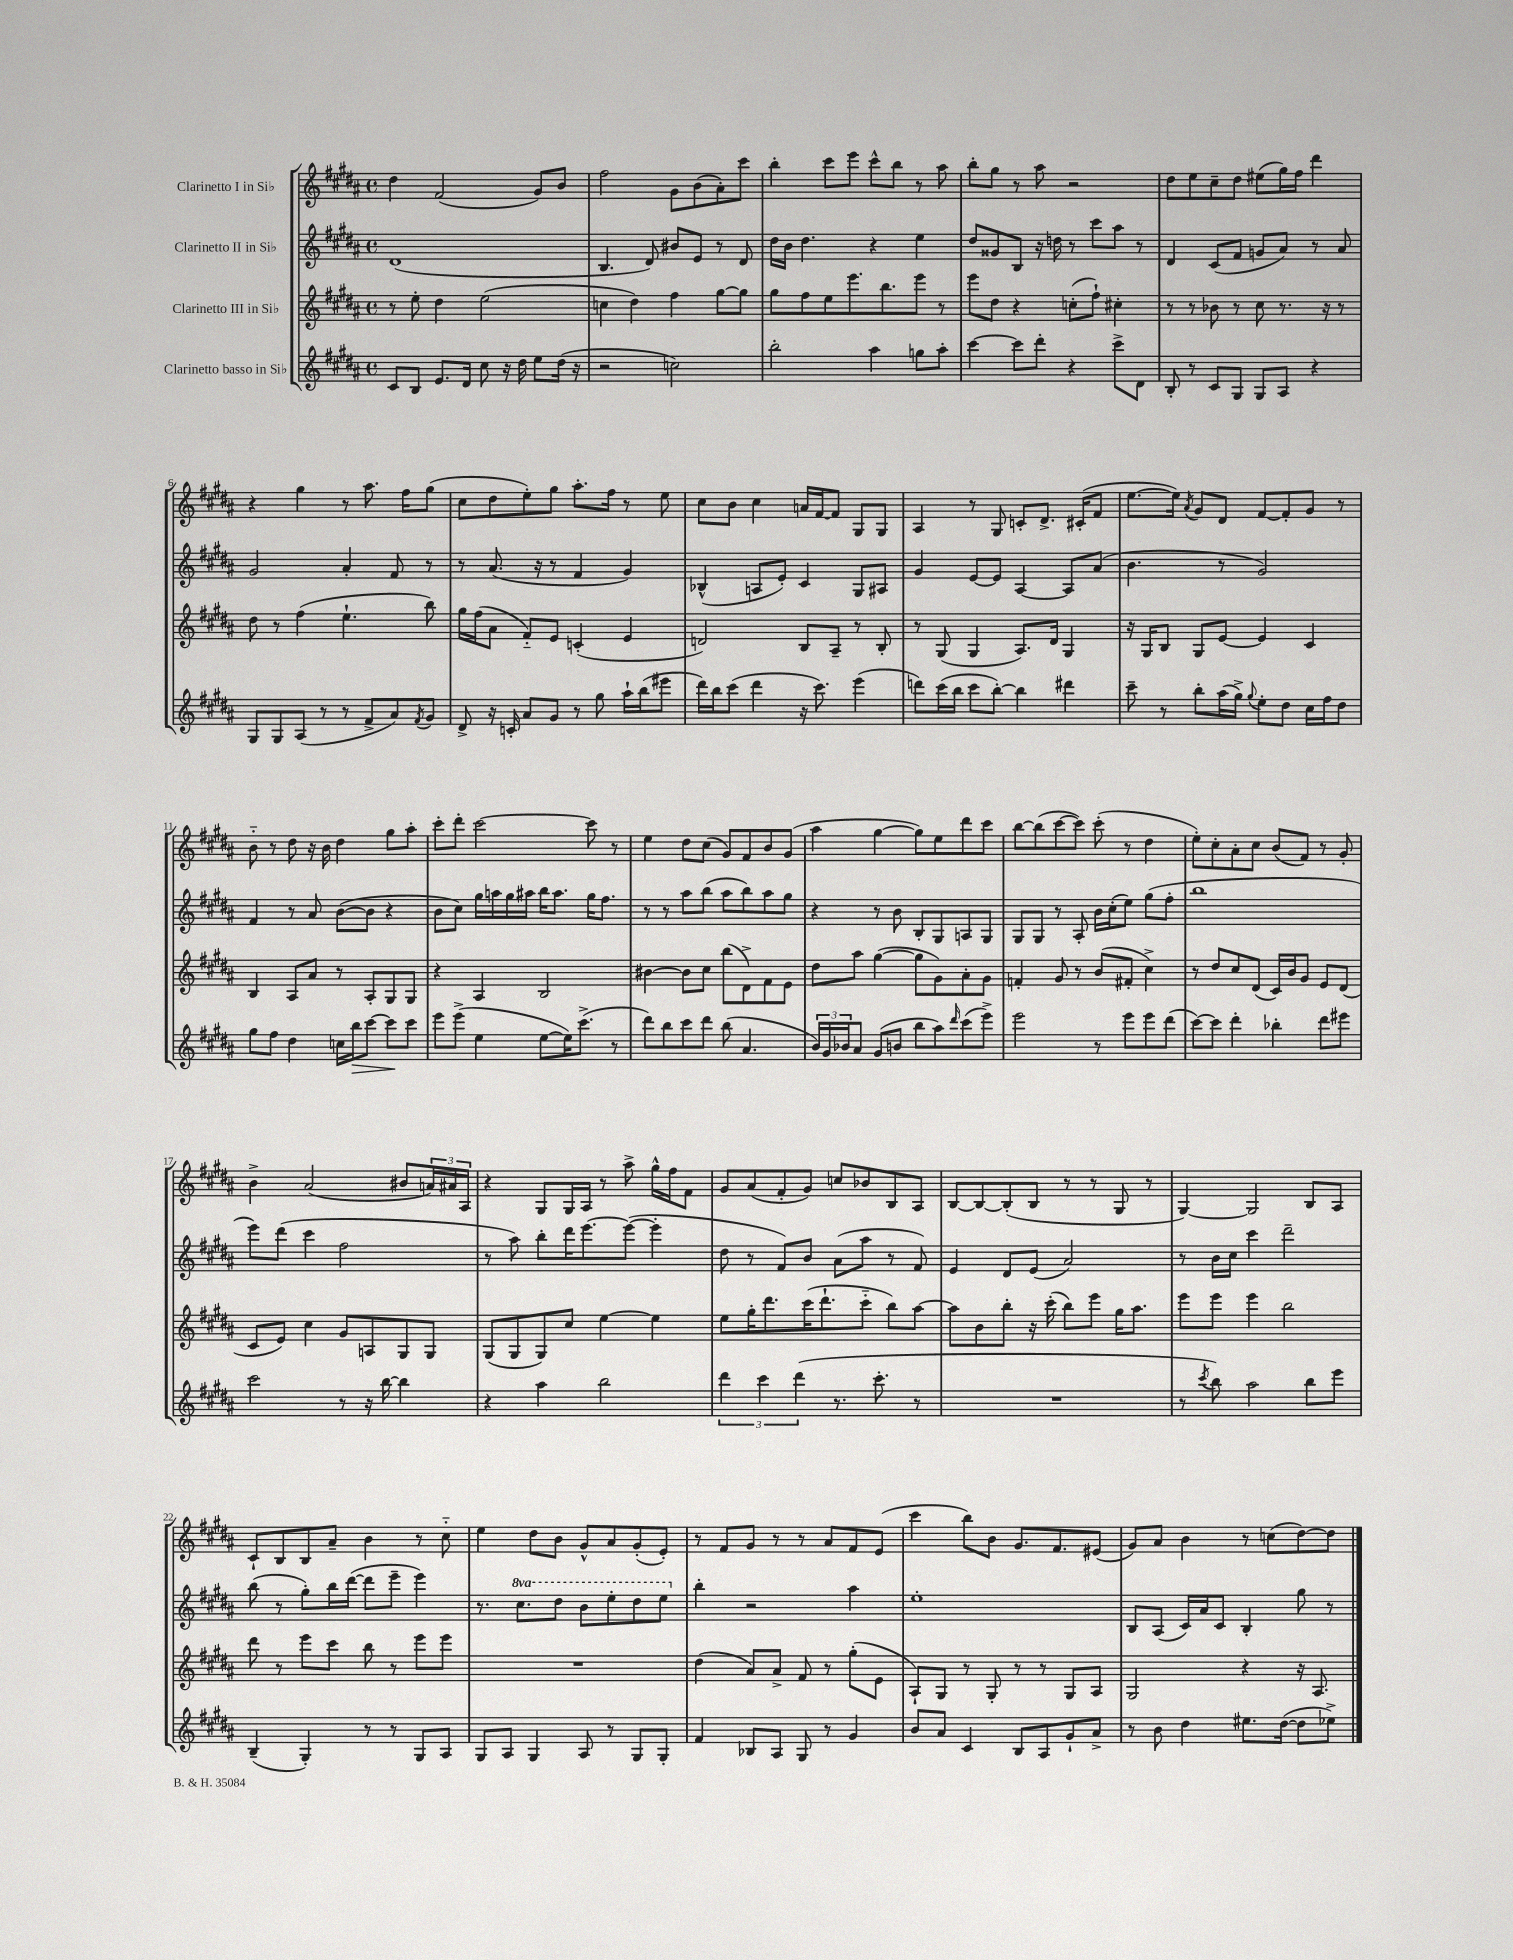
<<
\new StaffGroup <<
\new Staff = "s0" \with { instrumentName = "Clarinetto I in Sib" } {
    \clef treble \key b \major \defaultTimeSignature \time 4/4
    dis''4 fis'2( gis'8) b'8 |
    fis''2 gis'8 b'8( ais'8-.) cis'''8 |
    b''4-. cis'''8 e'''8 cis'''8-^ b''8 r8 ais''8 |
    b''8-. gis''8 r8 ais''8 r2 |
    dis''8 e''8 cis''8-- dis''8 eis''8( gis''16) fis''16 dis'''4 |
    r4 gis''4 r8 ais''8. fis''16 gis''8( |
    cis''8 dis''8 e''8-.) gis''8 ais''8.-. fis''16 r8 e''8 |
    cis''8 b'8 cis''4 a'16 fis'16~ fis'8 gis8 gis8 |
    ais4 r8 gis8 c'8-. dis'8.-> cis'16-.( fis'8 |
    e''8.~ e''16) \acciaccatura { ais'8 } gis'8 dis'8 fis'8~ fis'8-. gis'8 r8 |
    b'8-_ r8 dis''8 r16 b'16 dis''4 gis''8 ais''8-. |
    cis'''8-. dis'''8-. cis'''2~ cis'''8 r8 |
    e''4 dis''8 cis''8( gis'8) fis'8 b'8 gis'8( |
    ais''4 gis''4~ gis''8) e''8 dis'''8 cis'''8 |
    b''8~ b''8( cis'''8~ cis'''8) cis'''8-.( r8 dis''4 |
    e''8-.) cis''8-. ais'8-. cis''8 b'8( fis'8) r8 gis'8-. |
    b'4-> ais'2( bis'8 \tuplet 3/2 { a'16) ais'16 ais16 } |
    r4 gis8 gis16 ais16 r8 ais''8-> gis''16-^ fis''16 fis'8 |
    gis'8 ais'8( fis'8-. gis'8) c''8 bes'8 b8 ais8 |
    b8~ b8~ b8-.( b8 r8 r8 gis8 r8 |
    gis4~) gis2 b8 ais8 |
    cis'8-! b8 b8 ais'8-- b'4 r8 cis''8-_ |
    e''4 dis''8 b'8 gis'8-^ ais'8 gis'8-.( e'8-.) |
    r8 fis'8 gis'8 r8 r8 ais'8 fis'8 e'8( |
    cis'''4 b''8) b'8 gis'8. fis'8. eis'8( |
    gis'8) ais'8 b'4 r8 c''8( dis''8~) dis''8 \bar "|." |
}
\new Staff = "s1" \with { instrumentName = "Clarinetto II in Sib" } {
    \clef treble \key b \major \defaultTimeSignature \time 4/4 \set Staff.ottavationMarkups = #ottavation-simple-ordinals
    dis'1( |
    b4. dis'8) bis'8 e'8 r8 dis'8 |
    dis''16 b'16 dis''4. r4 e''4 |
    dis''8 gisis'8 b8 r16 d''16 r8 cis'''8 ais''8 r8 |
    dis'4 cis'8( fis'8 g'8 ais'8) r8 ais'8 |
    gis'2 ais'4-. fis'8 r8 |
    r8 ais'8.( r16 r8 fis'4 gis'4) |
    bes4-^( a8 e'8-.) cis'4 gis8 ais8 |
    gis'4 e'8~ e'8 ais4~ ais8 ais'8( |
    b'4. r8 gis'2) |
    fis'4 r8 ais'8 b'8~( b'8 r4 |
    b'8 cis''8) gis''16 a''16 gis''16 ais''16 b''16 ais''8. gis''16 fis''8. |
    r8 r8 ais''8 b''8( ais''8 b''8) ais''8 gis''8 |
    r4 r8 b'8 b8-. gis8 a8 gis8 |
    gis8 gis8 r8 ais8-. b'16 cis''16-.( e''8) gis''8( fis''8-. |
    b''1 |
    e'''8) dis'''8( cis'''4 fis''2 |
    r8 ais''8) b''8-. dis'''16 e'''8.~ e'''8~( e'''4-. |
    dis''8 r8 fis'8) b'8 ais'8( ais''8 r8 fis'8) |
    e'4 dis'8 e'8( ais'2) |
    r8 b'16 cis''16 cis'''4 dis'''2-- |
    b''8( r8 gis''8-.) b''16 dis'''16~( dis'''8 e'''8-- e'''4) |
    r8. \ottava #1 cis'''8. dis'''8 b''8 e'''8-. dis'''8 e'''8 \ottava #0 |
    b''4-. r2 ais''4 |
    e''1-. |
    b8 ais8( cis'16) ais'16 cis'8 b4-. gis''8 r8 \bar "|." |
}
\new Staff = "s2" \with { instrumentName = "Clarinetto III in Sib" } {
    \clef treble \key b \major \defaultTimeSignature \time 4/4
    r8 e''8-. dis''4 e''2( |
    c''4 dis''4) fis''4 gis''8~ gis''8 |
    gis''8 fis''8 e''8 e'''8. b''8. e'''8 r8 |
    e'''8 dis''8 r4 c''8-.( fis''8-!) cis''4-. |
    r8 r8 bes'8 r8 cis''8 r8. r16 r8 |
    dis''8 r8 fis''4( e''4.-! b''8) |
    gis''16 fis''16( ais'8 fis'8-_) e'8 c'4-.( e'4 |
    d'2) b8 ais8-- r8 b8-. |
    r8 gis8( gis4 ais8.) dis'16 gis4 |
    r16 gis16 b8 gis8 e'8~ e'4 cis'4 |
    b4 ais8 ais'8 r8 ais8-. gis8 gis8 |
    r4 ais4 b2 |
    bis'4~ bis'8 cis''8 b''8( dis'8->) fis'8 e'8 |
    dis''8 ais''8 gis''4~( gis''8 gis'8) ais'8-. gis'8 |
    f'4-. gis'8 r8 b'8( fis'8-. cis''4->) |
    r8 dis''8 cis''8 dis'8( cis'16) b'16 gis'8 e'8 dis'8( |
    cis'8 e'8) cis''4 gis'8 a8 gis8 gis8 |
    gis8( gis8 gis8) cis''8 e''4~ e''4 |
    e''8 gis''16-. dis'''8. cis'''16( dis'''8.-! cis'''8-_ b''8) ais''8~ |
    ais''8 b'8 b''8-. r16 cis'''16-.( b''8) e'''8 gis''16 ais''8. |
    e'''8 e'''8 e'''4 b''2 |
    dis'''8 r8 e'''8 cis'''8 b''8 r8 e'''8 e'''8 |
    R1 |
    dis''4( ais'8) ais'8-> fis'8 r8 gis''8-.( e'8 |
    ais8-!) gis8 r8 gis8-. r8 r8 gis8 ais8 |
    gis2 r4 r16 ais8. \bar "|." |
}
\new Staff = "s3" \with { instrumentName = "Clarinetto basso in Sib" } {
    \clef treble \key b \major \defaultTimeSignature \time 4/4
    cis'8 b8 e'8. dis'16 cis''8 r16 dis''16 e''8 dis''16( r16 |
    r2 c''2) |
    b''2-. ais''4 g''8 ais''8-. |
    cis'''4~ cis'''8 dis'''8-. r4 cis'''8-> dis'8 |
    b8-. r8 cis'8 gis8 gis8 ais8 r4 |
    gis8 gis8 ais8( r8 r8 fis'8-> ais'8) \acciaccatura { fis'8 } gis'8 |
    dis'8-> r16 c'16-. ais'8 gis'8 r8 gis''8 ais''16-! b''16( eis'''8 |
    dis'''16) b''16 cis'''8( dis'''4 r16 cis'''8.) e'''4( |
    d'''8) cis'''16( b''16 cis'''8 b''8~-.) b''4 dis'''4 |
    cis'''8-- r8 b''8-. ais''16( gis''16->) \appoggiatura { gis''8 } e''8-. dis''8 cis''16 fis''16 dis''8 |
    gis''8 fis''8 dis''4 c''16 b''16\> cis'''8~ cis'''8\! cis'''8 |
    e'''8 e'''8->( e''4 e''8~ e''16) cis'''8.->( r8 |
    dis'''8) b''8 cis'''8 dis'''8 b''8( ais'4. |
    \tuplet 3/2 { b'16) gis'16 bes'16 } ais'8 gis'8( b'8 b''8 ais''8) \grace { dis'''16 } cis'''8( e'''8->) |
    e'''2 r8 e'''8 e'''8 dis'''8( |
    cis'''8~) cis'''8 dis'''4-. bes''4-. dis'''8 eis'''8 |
    cis'''2 r8 r16 b''16~ b''4 |
    r4 ais''4 b''2 |
    \tuplet 3/2 { dis'''4 cis'''4 dis'''4( } r8. cis'''8.-. r8 |
    R1 |
    r8 \acciaccatura { cis'''8 } b''8) ais''2 b''8 e'''8 |
    b4--( gis4-.) r8 r8 gis8 ais8 |
    gis8 ais8 gis4 ais8 r8 gis8 gis8-. |
    fis'4 bes8 ais8 gis8 r8 gis'4 |
    b'8 ais'8 cis'4 b8 ais8 gis'8-! ais'8-> |
    r8 b'8 dis''4 eis''8. dis''16~( dis''8 ees''8->) \bar "|." |
}
>>
>>
